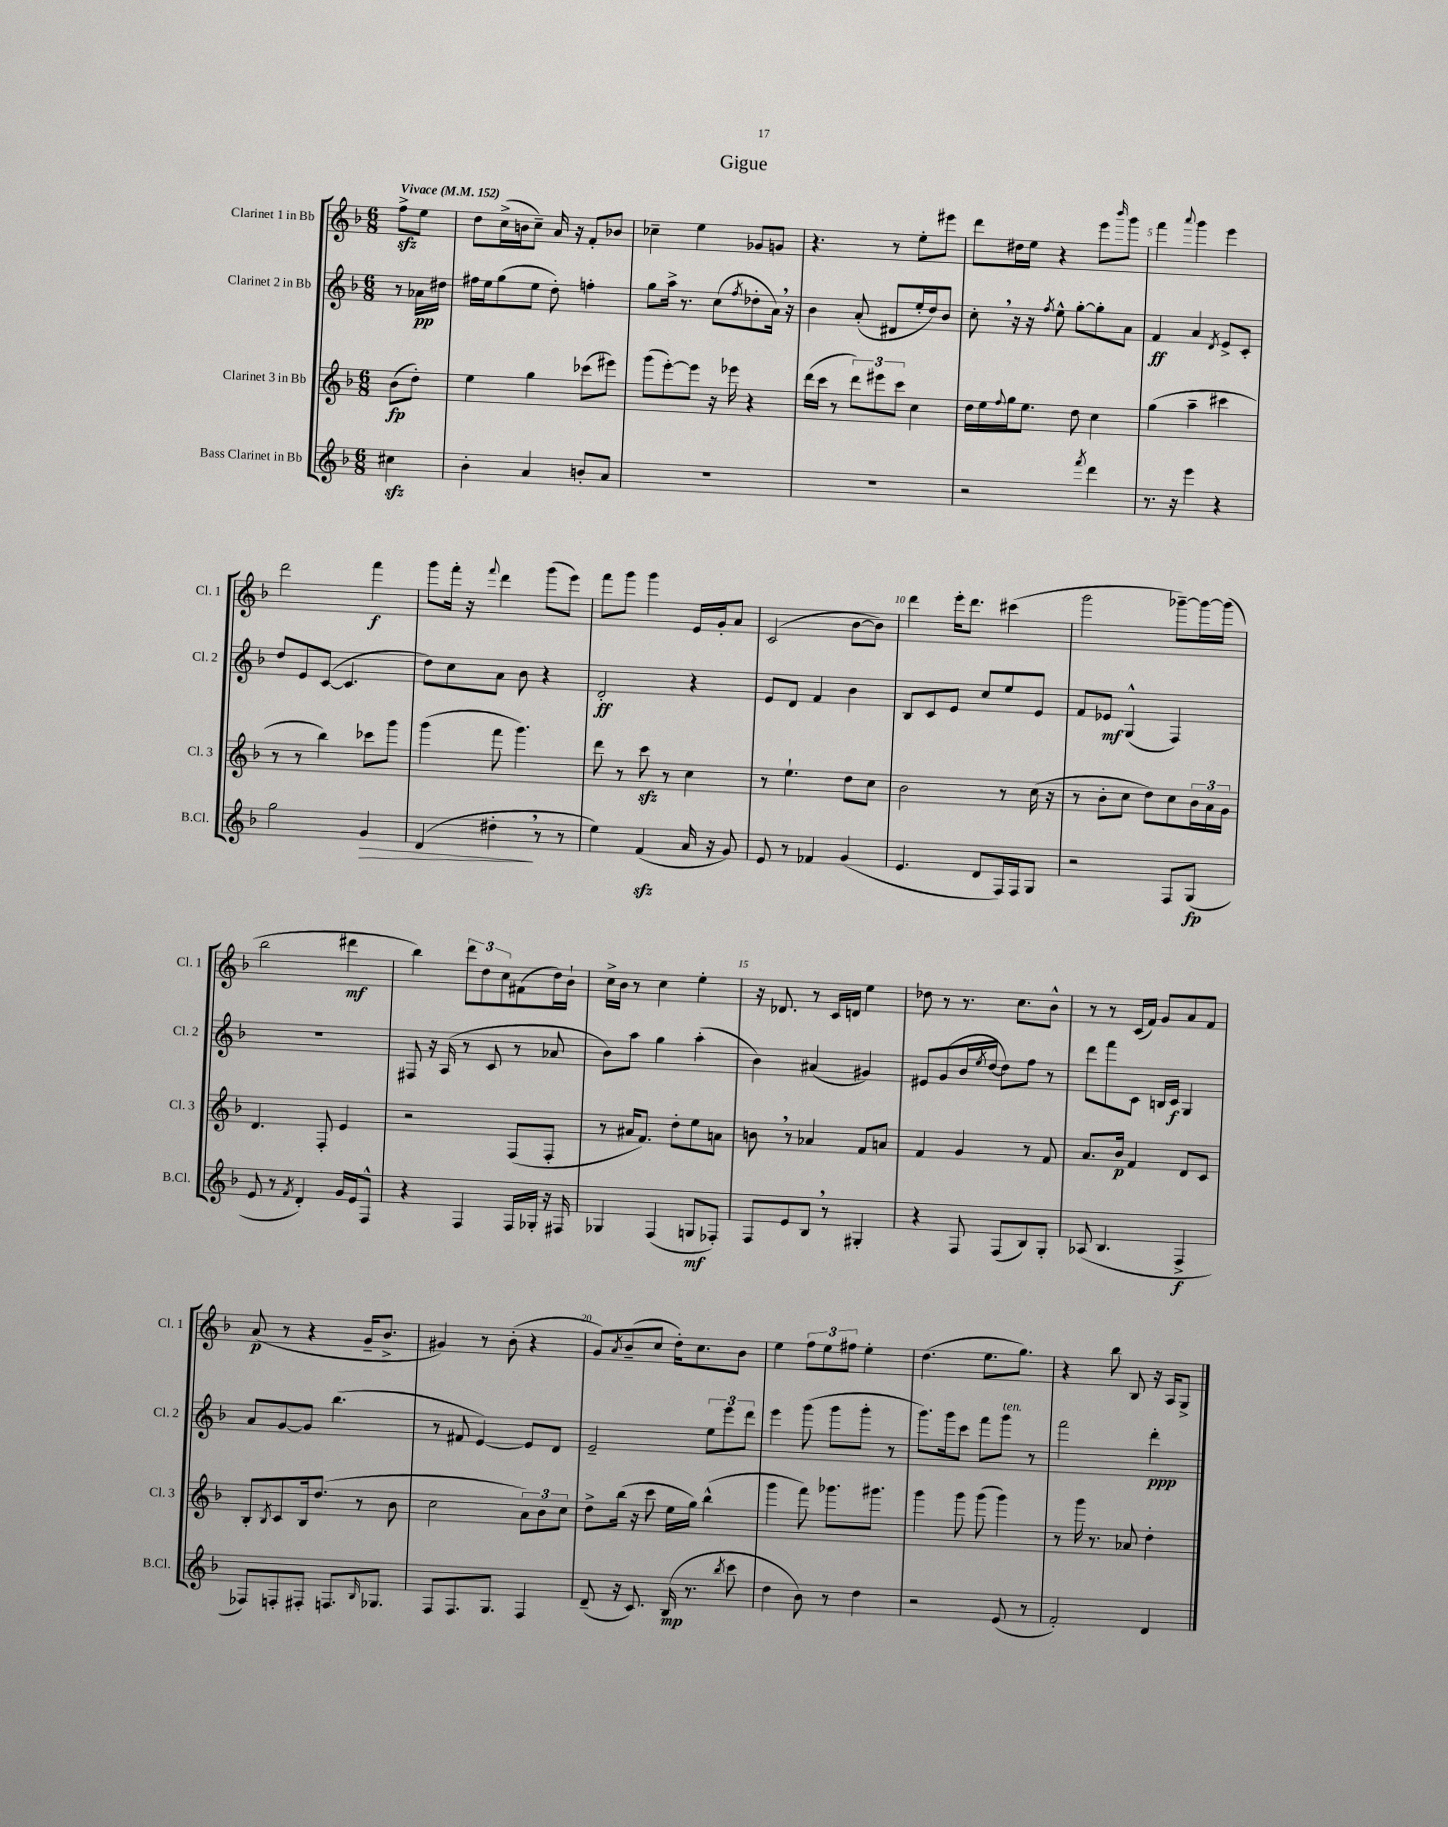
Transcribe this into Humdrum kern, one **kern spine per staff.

**kern	**dynam	**kern	**dynam	**kern	**dynam	**kern	**dynam
*part4	*part4	*part3	*part3	*part2	*part2	*part1	*part1
*staff4	*staff4	*staff3	*staff3	*staff2	*staff2	*staff1	*staff1
*I"Bass Clarinet in Bb	*	*I"Clarinet 3 in Bb	*	*I"Clarinet 2 in Bb	*	*I"Clarinet 1 in Bb	*
*I'B.Cl.	*	*I'Cl. 3	*	*I'Cl. 2	*	*I'Cl. 1	*
*clefG2	*	*clefG2	*	*clefG2	*	*clefG2	*
*k[b-]	*	*k[b-]	*	*k[b-]	*	*k[b-]	*
*M6/8	*	*M6/8	*	*M6/8	*	*M6/8	*
*MM152	*	*MM152	*	*MM152	*	*MM152	*
=	=	=	=	=	=	=	=
!	!	!	!	!	!	!LO:TX:a:B:t=Vivace	!
4cc#Xzz\	.	(8b-\L	fp	8r	.	8ffzz^\L	.
.	.	8dd'\J)	.	16a-X\LL	pp	8ee\J	.
.	.	.	.	16dd#X\JJ	.	.	.
=1	=1	=1	=1	=1	=1	=1	=1
4b-'\	.	4ee\	.	16ff#X\LL	.	8dd\L	.
.	.	.	.	16ee\J	.	.	.
.	.	.	.	(8gg\	.	(16cc^\L	.
.	.	.	.	.	.	16bn\J	.
4a/	.	4gg\	.	8ee\J	.	8cc~\J)	.
.	.	.	.	8dd'\)	.	16a/	.
.	.	.	.	.	.	16r	.
8bn'/L	.	(8ccc-X\L	.	4ffn'\	.	8f'/L	.
8a/J	.	8eee#X\J)	.	.	.	8b-X/J	.
=2	=2	=2	=2	=2	=2	=2	=2
2.r	.	(8ggg\L	.	8gg\L	.	4cc-X~\	.
.	.	[8eee'\)	.	16aa^\Jk	.	.	.
.	.	.	.	8.r	.	.	.
.	.	8eee\J]	.	.	.	4ee\	.
.	.	16r	.	(8cc\L	.	.	.
.	.	16eee-X\	.	.	.	.	.
.	.	.	.	8qff/	.	.	.
.	.	4r	.	8dd-X'\	.	8g-X/L	.
.	.	.	.	16a,\Jk)	.	8gn/J	.
.	.	.	.	16r	.	.	.
=3	=3	=3	=3	=3	=3	=3	=3
2.r	.	(16ddd\LL	.	4b-\	.	4.r	.
.	.	16ccc\JJ	.	.	.	.	.
.	.	8r	.	.	.	.	.
.	.	12ddd\L)	.	(8a'/	.	.	.
.	.	12eee#X\	.	.	.	.	.
.	.	.	.	8d#X/L	.	8r	.
.	.	12ccc\J	.	.	.	.	.
.	.	4cc\	.	16ee'/L	.	8ee'\L	.
.	.	.	.	16dd/J)	.	.	.
.	.	.	.	8b-/J	.	8eee#X\J	.
=4	=4	=4	=4	=4	=4	=4	=4
2r	.	16dd\LL	.	8cc',\	.	8ddd\L	.
.	.	16ee\	.	.	.	.	.
.	.	8qqff/	.	.	.	.	.
.	.	16gg\J	.	16r	.	16dd#X\L	.
.	.	8.ee\J	.	16r	.	16ee\JJ	.
.	.	.	.	8qff/	.	.	.
.	.	.	.	8ee^^\	.	4r	.
.	.	8dd\	.	[8gg'\L	.	.	.
8qfff/	.	.	.	.	.	.	.
4ddd\	.	4cc\	.	8gg'\]	.	8eee\L	.
.	.	.	.	.	.	16qqbbb-/	.
.	.	.	.	8a\J	.	8ggg\J	.
=5	=5	=5	=5	=5	=5	=5	=5
8.r	.	(4gg\	.	4f/	ff	4fff\	.
16r	.	.	.	.	.	.	.
.	.	.	.	.	.	8qqaaa/	.
4eee\	.	4aa~\	.	4a/	.	4ggg\	.
.	.	.	.	8qd/	.	.	.
4r	.	4ccc#X\	.	8e^/L	.	4eee\	.
.	.	.	.	8c'/J	.	.	.
!!LO:LB:g=z
=6	=6	=6	=6	=6	=6	=6	=6
2gg\	.	8r	.	8dd/L	.	2ddd\	.
.	.	8r	.	8e/	.	.	.
.	.	4bb-\)	.	([8c/J	.	.	.
.	.	.	.	4.c/]	.	.	.
!	!LO:HP:b	!	!	!	!	!	!
4g/	>	8ccc-X\L	.	.	.	4fff\	f
.	.	8ggg\J	.	.	.	.	.
=7	=7	=7	=7	=7	=7	=7	=7
(4d/	.	(4ggg\	.	8dd\L)	.	8ggg\L	.
.	.	.	.	8cc\	.	16fff'\Jk	.
.	.	.	.	.	.	16r	.
.	.	.	.	.	.	8qqfff/	.
4dd#X',\	.	8fff\	.	8a\J	.	4ddd\	.
.	.	4.ggg\)	.	8b-\	.	.	.
8r	]	.	.	4r	.	(8ggg\L	.
8r	.	.	.	.	.	8eee\J)	.
=8	=8	=8	=8	=8	=8	=8	=8
4ee\)	.	8ddd\	.	2d'/	ff	8fff\L	.
.	.	8r	.	.	.	8ggg\J	.
(4fzz/	.	8ccczz\	.	.	.	4ggg\	.
.	.	8r	.	.	.	.	.
16a/	.	4cc\	.	4r	.	16e/LL	.
16r	.	.	.	.	.	16g'/J	.
8g/)	.	.	.	.	.	8a/J	.
=9	=9	=9	=9	=9	=9	=9	=9
8e/	.	8r	.	8e/L	.	(2c/	.
8r	.	4.ee`\	.	8d/J	.	.	.
4f-X/	.	.	.	4f/	.	.	.
(4g/	.	8dd\L	.	4b-\	.	[8b-\L	.
.	.	8cc\J	.	.	.	8b-\J])	.
=10	=10	=10	=10	=10	=10	=10	=10
4.e/	.	2b-\	.	8B-/L	.	4ddd\	.
.	.	.	.	8c/	.	.	.
.	.	.	.	8e/J	.	16eee'\KL	.
.	.	.	.	.	.	8.ddd\J	.
8d/L	.	.	.	8cc/L	.	.	.
16F/L)	.	8r	.	8ee/	.	(4ccc#X\	.
16F/J	.	.	.	.	.	.	.
8G/J	.	(16cc\	.	8e/J	.	.	.
.	.	16r	.	.	.	.	.
=11	=11	=11	=11	=11	=11	=11	=11
2r	.	8r	.	8f/L	.	2ggg\	.
.	.	8b-'\L	.	8e-X/J	mf	.	.
.	.	8cc\J	.	(4G^^/	.	.	.
.	.	8dd\L)	.	.	.	.	.
8F/L	.	8cc\	.	4F/)	.	[8ggg-X~\L)	.
(8G/J	fp	24b-\L	.	.	.	16ggg-\L_	.
.	.	24a\	.	.	.	.	.
.	.	.	.	.	.	(16ggg-\JJ]	.
.	.	24g\JJ	.	.	.	.	.
!!LO:LB:g=z
=12	=12	=12	=12	=12	=12	=12	=12
8e/	.	4.d/	.	2.r	.	2bb-\	.
8r	.	.	.	.	.	.	.
8qf/	.	.	.	.	.	.	.
4d'/)	.	.	.	.	.	.	.
.	.	8F'/	.	.	.	.	.
16g/LL	.	4e/	.	.	.	4ddd#X\	mf
16e/J	.	.	.	.	.	.	.
8F^^/J	.	.	.	.	.	.	.
=13	=13	=13	=13	=13	=13	=13	=13
4r	.	2r	.	8F#X/	.	4bb-\)	.
.	.	.	.	16r	.	.	.
.	.	.	.	(16A/	.	.	.
4F/	.	.	.	8r	.	12ddd\L	.
.	.	.	.	.	.	12dd\	.
.	.	.	.	8c/	.	.	.
.	.	.	.	.	.	12cc\	.
16F/LL	.	(8F/L	.	8r	.	(8f#X\	.
16G-X'/JJ	.	.	.	.	.	.	.
16r	.	8F'/J	.	8a-X/	.	16dd\L)	.
16F#X/	.	.	.	.	.	16b-`\JJ	.
=14	=14	=14	=14	=14	=14	=14	=14
4G-X/	.	8r	.	8b-\L)	.	16cc^\LL	.
.	.	.	.	.	.	16b-\JJ	.
.	.	16a#X/KL	.	8aa\J	.	8r	.
.	.	8.f/J)	.	.	.	.	.
(4F/	.	.	.	4gg\	.	4cc\	.
.	.	8dd'\L	.	.	.	.	.
8Gn/L	mf	8ee\	.	(4aa'\	.	4ee'\	.
8F-X'/J)	.	8an\J	.	.	.	.	.
=15	=15	=15	=15	=15	=15	=15	=15
8F/L	.	8bn,\	.	4b-\)	.	16r	.
.	.	.	.	.	.	8.d-X/	.
8e/	.	8r	.	.	.	.	.
8B-,/J	.	4a-X/	.	(4a#X/	.	8r	.
8r	.	.	.	.	.	16c/LL	.
.	.	.	.	.	.	16dn/JJ	.
4G#X'/	.	8f/L	.	4g#X/)	.	4ee\	.
.	.	8an/J	.	.	.	.	.
=16	=16	=16	=16	=16	=16	=16	=16
4r	.	4f/	.	8e#X/L	.	8dd-X\	.
.	.	.	.	(8g/	.	8r	.
8F/	.	4g/	.	16b-/L	.	8.r	.
.	.	.	.	8qee/	.	.	.
.	.	.	.	[16dd/JJ	.	.	.
(8F/L	.	.	.	8dd\L])	.	.	.
.	.	.	.	.	.	8.cc\L	.
8B-/)	.	8r	.	8ff\J	.	.	.
8G'/J	.	8f/	.	8r	.	8b-^^\J	.
=17	=17	=17	=17	=17	=17	=17	=17
(8A-X/	.	8.a/L	.	8ddd\L	.	8r	.
4.B-/	.	.	.	8fff\	.	8r	.
.	.	16b-/Jk	p	.	.	.	.
.	.	4f/	.	8c\J	.	(16c/LL	.
.	.	.	.	.	.	16f/JJ)	.
.	.	.	.	16Bn/LL	.	8g/L	.
.	.	.	.	16c/JJ	f	.	.
4F^/	f	8d/L	.	4G/	.	8a/	.
.	.	8c/J	.	.	.	8f/J	.
!!LO:LB:g=z
=18	=18	=18	=18	=18	=18	=18	=18
8F-X/L)	.	8B-'/L	.	8a/L	.	(8a/	p
.	.	8qB-/	.	.	.	.	.
8Fn'/	.	8c/	.	[8g/	.	8r	.
8F#X'/J	.	16B-/k	.	8g/J]	.	4r	.
.	.	(8.dd/J	.	.	.	.	.
8.Fn/L	.	.	.	(4.bb-\	.	.	.
.	.	8r	.	.	.	16g~/KL	.
16qqB-/	.	.	.	.	.	.	.
8.G-X/J	.	.	.	.	.	8.b-^/J	.
.	.	8b-\	.	.	.	.	.
=19	=19	=19	=19	=19	=19	=19	=19
8F/L	.	2cc\	.	8r	.	4g#X/)	.
8.F/	.	.	.	8f#X/	.	.	.
.	.	.	.	[4e/)	.	8r	.
8.G/J	.	.	.	.	.	.	.
.	.	.	.	.	.	(8b-'\	.
4F/	.	12a\L)	.	8e/L]	.	4r	.
.	.	12b-\	.	.	.	.	.
.	.	.	.	8d/J	.	.	.
.	.	12cc\J	.	.	.	.	.
=20	=20	=20	=20	=20	=20	=20	=20
(8d~/	.	8dd^\L	.	2e~/	.	8g/L)	.
.	.	.	.	.	.	8qa/	.
16r	.	(16bb-\Jk	.	.	.	(8b-~/	.
8.c/)	.	16r	.	.	.	.	.
.	.	8ccc\	.	.	.	8cc/J	.
(16B-/	mp	16ee\LL	.	.	.	16dd'\KL)	.
8.r	.	16gg\JJ)	.	.	.	8.cc\	.
.	.	(4bb-^^\	.	12ee\L	.	.	.
.	.	.	.	12eee\	.	.	.
8qbb-/	.	.	.	.	.	.	.
8ccc\	.	.	.	.	.	8b-\J	.
.	.	.	.	12ddd\J	.	.	.
=21	=21	=21	=21	=21	=21	=21	=21
4dd\	.	4ggg\	.	4eee\	.	4ee\	.
8b-\)	.	8fff\)	.	(8ggg\	.	12ff\L	.
.	.	.	.	.	.	12ee\	.
8r	.	8.ggg-X\L	.	8ggg\L	.	.	.
.	.	.	.	.	.	12ff#X\J	.
4dd\	.	.	.	8ggg'\J	.	4ee'\	.
.	.	8.ggg#X\J	.	.	.	.	.
.	.	.	.	8r	.	.	.
=22	=22	=22	=22	=22	=22	=22	=22
2r	.	4ggg\	.	8.ggg\L)	.	(4.dd\	.
.	.	.	.	16ggg\k	.	.	.
.	.	8ggg\	.	8ccc\J	.	.	.
.	.	(8ggg\	.	8fff\L	.	8.ee\L	.
!	!	!	!	!LO:TX:a:i:t=ten.	!	!	!
(8e/	.	4ggg\)	.	8ggg\J	.	.	.
.	.	.	.	.	.	8.gg\J)	.
8r	.	.	.	8r	.	.	.
=23	=23	=23	=23	=23	=23	=23	=23
2f'/)	.	8r	.	2fff\	.	4r	.
.	.	16ggg\	.	.	.	.	.
.	.	8.r	.	.	.	.	.
.	.	.	.	.	.	8bb-\	.
.	.	8a-X/	.	.	.	8B-/	.
4d/	.	4dd'\	.	4ddd'\	ppp	16r	.
.	.	.	.	.	.	16A/KL	.
.	.	.	.	.	.	8G^/J	.
==	==	==	==	==	==	==	==
*-	*-	*-	*-	*-	*-	*-	*-
